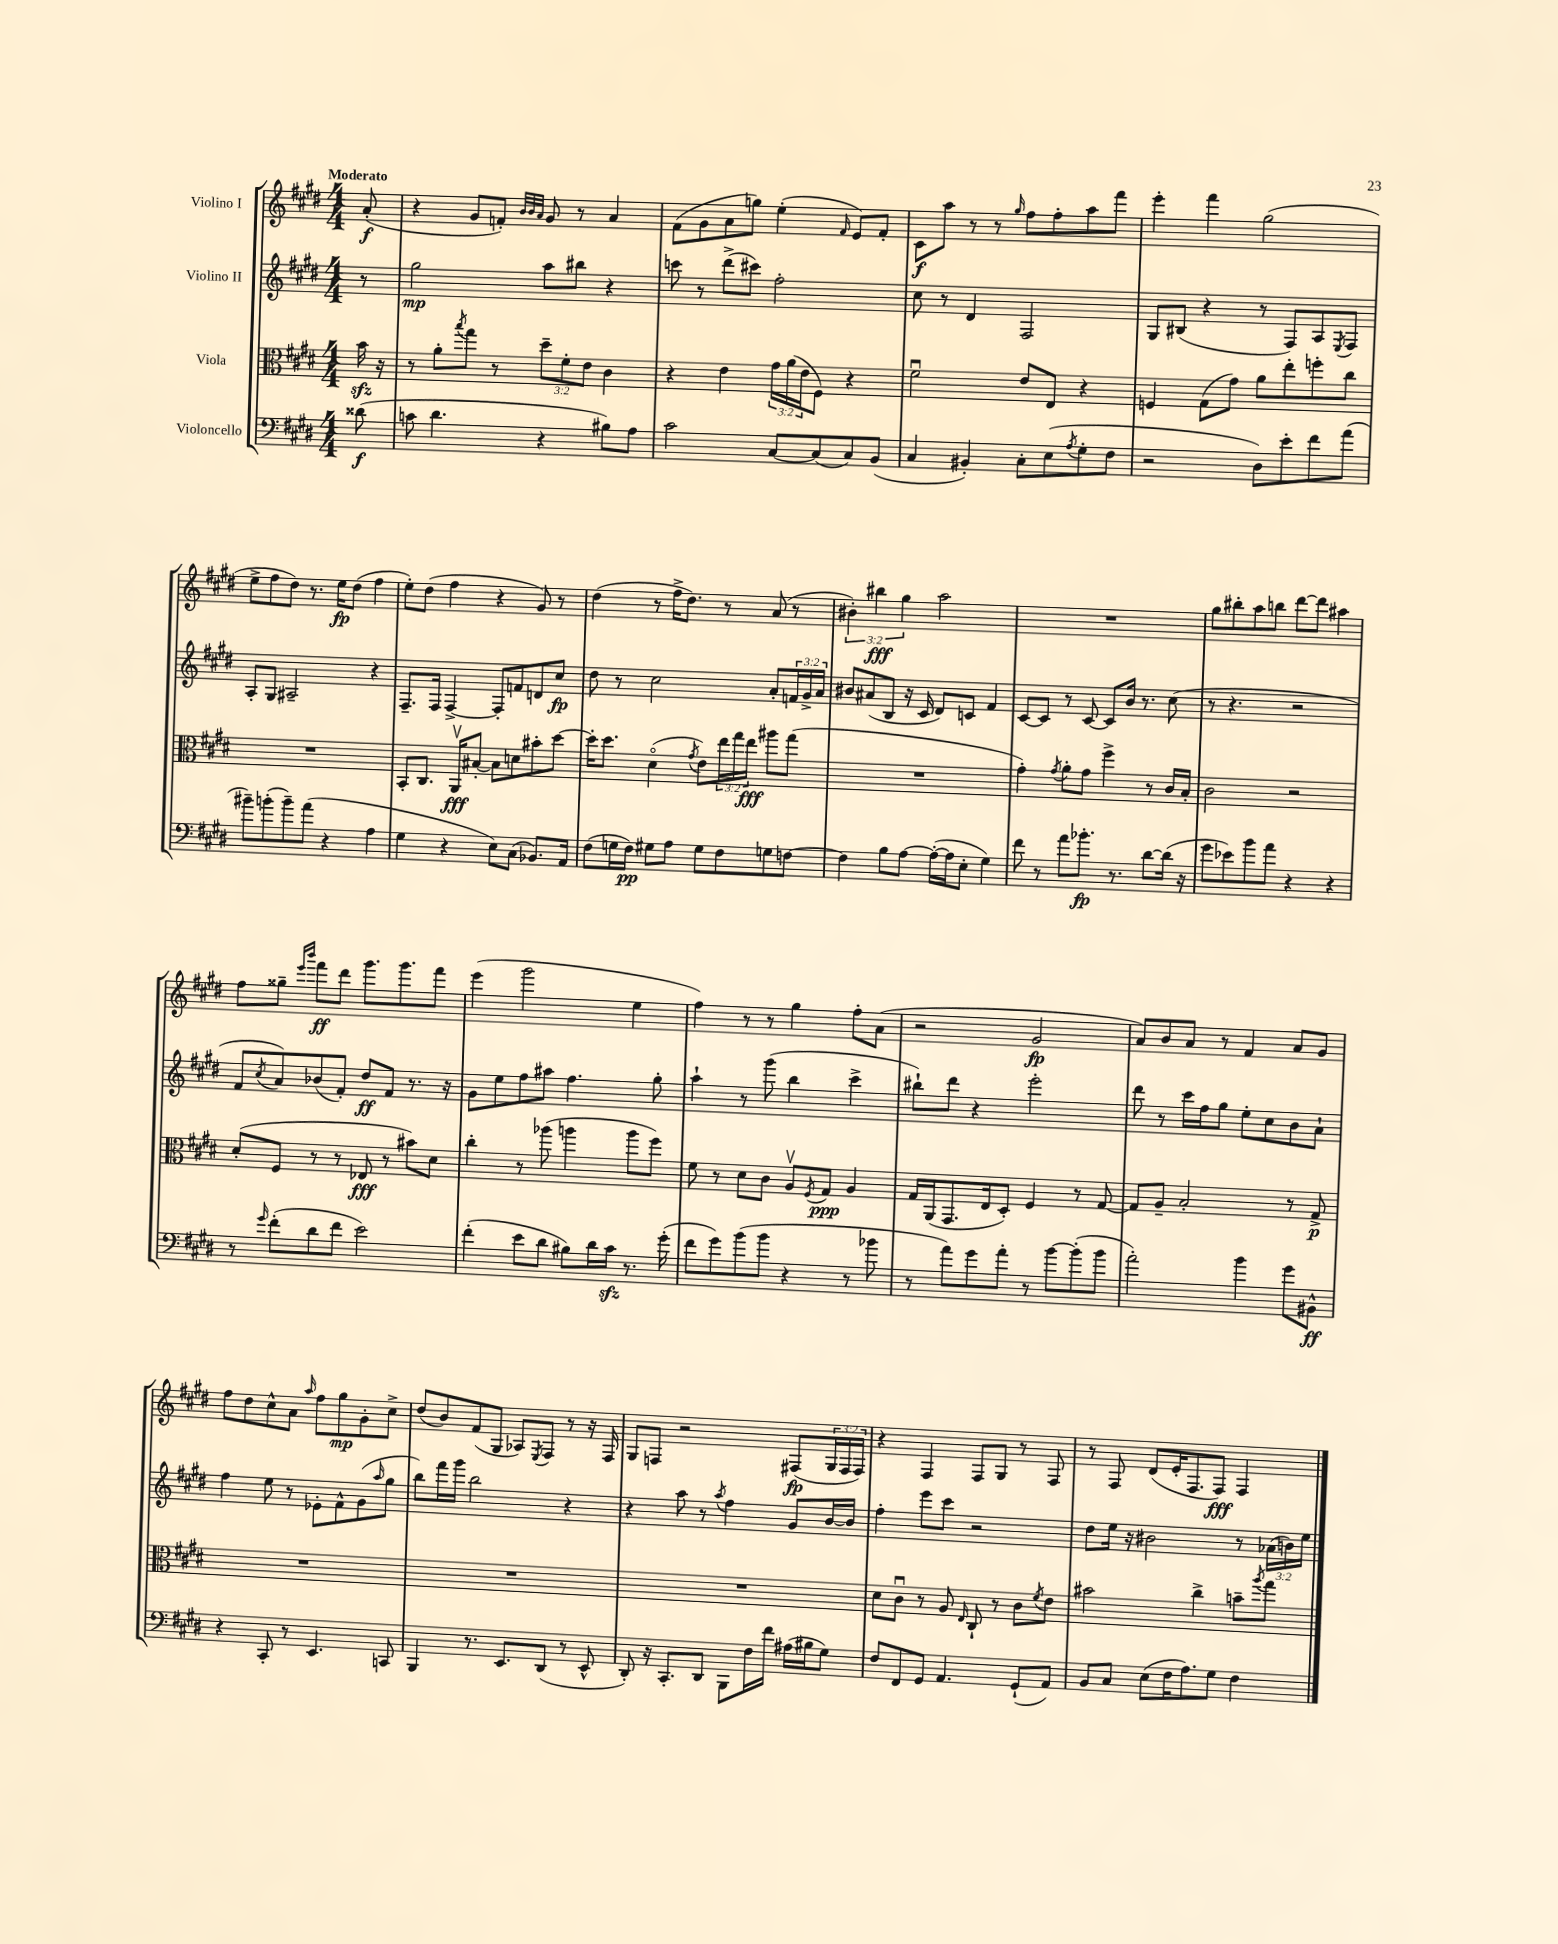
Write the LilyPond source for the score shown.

<<
\new StaffGroup <<
\new Staff = "s0" \with { instrumentName = "Violino I" } {
    \clef treble \key e \major \numericTimeSignature \time 4/4 \override Staff.TupletNumber.text = #tuplet-number::calc-fraction-text \partial 8 \tempo "Moderato"
    a'8-.\f( |
    r4 gis'8 f'8-.) \grace { b'32 b'32 a'32 } gis'8 r8 a'4 |
    fis'8( gis'8 a'8 g''8) e''4-.( \grace { fis'16 } e'8) fis'8-. |
    cis'8\f a''8 r8 r8 \grace { gis''16 } fis''8 fis''8-. a''8 fis'''8 |
    e'''4-. fis'''4 gis''2( |
    e''8-> fis''8 dis''8) r8. e''16\fp dis''8( fis''4 |
    e''8-.) dis''8( fis''4 r4 gis'8) r8 |
    dis''4( r8 fis''16-> dis''8.) r8 a'8( r8 |
    \tuplet 3/2 { bis'4-.) bis''4\fff gis''4 } a''2 |
    R1 |
    gis''8 bis''8-. a''8 b''8 dis'''8~ dis'''8 ais''4 |
    fis''8 gisis''8-- \grace { e'''16 b'''16 } fis'''8\ff dis'''8 gis'''8. gis'''8. fis'''8 |
    e'''4( gis'''2 e''4 |
    fis''4) r8 r8 gis''4 fis''8-. a'8( |
    r2 gis'2\fp |
    a'8) b'8 a'8 r8 fis'4 a'8 gis'8 |
    fis''8 dis''8 cis''8-^ a'8 \grace { a''16 } fis''8 gis''8\mp gis'8-. cis''8-> |
    dis''8( b'8) fis'8( gis8 aes8) \acciaccatura { e8 } fis8 r8 r16 fis16 |
    gis8 f8 r2 fis8\fp( \tuplet 3/2 { gis16 fis16 fis16) } |
    r4 fis4 fis8 gis8 r8 fis8 |
    r8 fis8 dis'8( e'16-. fis8. fis8\fff) fis4 \bar "|." |
}
\new Staff = "s1" \with { instrumentName = "Violino II" } {
    \clef treble \key e \major \numericTimeSignature \time 4/4 \override Staff.TupletNumber.text = #tuplet-number::calc-fraction-text \partial 8
    r8 |
    gis''2\mp a''8 bis''8 r4 |
    c'''8 r8 dis'''8->( cis'''8) fis''2-. |
    cis''8 r8 dis'4 fis2 |
    gis8 bis8( r4 r8 fis8) a8 \acciaccatura { e8 } fis8 |
    a8-. gis8 ais2-- r4 |
    fis8.-- fis16 fis4~-> fis8-. f'8 d'8 cis''8\fp |
    dis''8 r8 cis''2 a'8-. \tuplet 3/2 { f'16 gis'16-> a'16 } |
    bis'8 ais'8( b8 r16 cis'16 dis'8) c'8 fis'4 |
    cis'8~ cis'8 r8 cis'8~ cis'8 b'16 r8. cis''8( |
    r8 r4. r2 |
    fis'8 \acciaccatura { cis''8 } a'8) bes'8( fis'8-.) dis''8\ff fis'8 r8. r16 |
    gis'8 e''8 fis''8 ais''8 fis''4. gis''8-. |
    a''4-! r8 gis'''8( b''4 cis'''4-> |
    bis''8-!) dis'''8 r4 e'''2-. |
    dis'''8 r8 cis'''16 fis''16 gis''8 e''8-. cis''8 b'8 a'8-! |
    fis''4 e''8 r8 ees'8-. fis'8-^ gis'8( \grace { a''16 } gis''8 |
    b''8) fis'''16 gis'''16 b''2 r4 |
    r4 a''8 r8 \acciaccatura { a''8 } fis''4 gis'8 b'16~ b'16 |
    fis''4-. e'''8 cis'''8 r2 |
    dis''8 e''16 r16 bis'2 r8 \tuplet 3/2 { aes'16( b'16) e''16 } \bar "|." |
}
\new Staff = "s2" \with { instrumentName = "Viola" } {
    \clef alto \key e \major \numericTimeSignature \time 4/4 \override Staff.TupletNumber.text = #tuplet-number::calc-fraction-text \partial 8
    b'16\sfz r16 |
    r8 a'8-. \acciaccatura { b''8 } gis''8 r8 \tuplet 3/2 { dis''8-- fis'8-. e'8 } cis'4 |
    r4 e'4 \tuplet 3/2 { gis'16 a'16( e'16 } fis8) r4 |
    fis'2\downbow e'8 e8 r4 |
    f4 gis8( gis'8) a'8 e''8-. f''8-. cis''8 |
    R1 |
    b,8-. cis8. a,16\upbow\fff bis8~-. bis8 d'8 bis'8-. dis''8~ |
    dis''16-. dis''8. dis'4\flageolet( \acciaccatura { gis'8 } e'8) \tuplet 3/2 { e''16 gis''16 e''16\fff } ais''8 gis''8( |
    R1 |
    gis'4-.) \acciaccatura { gis'8 } a'8-. gis'8 fis''4-> r8 cis'16 b16-. |
    cis'2 r2 |
    dis'8-.( fis8 r8 r8 ees8\fff r8 bis'8) dis'8 |
    cis''4-. r8 aes''8( a''4 a''8 fis''8) |
    fis'8 r8 dis'8 cis'8 a8\upbow \acciaccatura { fis8 } gis8\ppp a4 |
    gis16 a,16( gis,8. e16 dis8-.) fis4 r8 gis8~ |
    gis8 a8-- b2-. r8 gis8->\p |
    R1 |
    R1 |
    R1 |
    dis'8 cis'8\downbow r8 a8 \grace { e16 } cis8-! r8 cis'8 \acciaccatura { fis'8 } e'8 |
    bis'2 cis''4-> b'8-- \acciaccatura { a''8 } gis''8 \bar "|." |
}
\new Staff = "s3" \with { instrumentName = "Violoncello" } {
    \clef bass \key e \major \numericTimeSignature \time 4/4 \partial 8
    disis'8\f( |
    c'8 dis'4. r4 bis8) a8 |
    cis'2 cis8~ cis8( cis8) b,8( |
    cis4 bis,4-.) cis8-. e8( \acciaccatura { a8 } gis8-. fis8 |
    r2 dis8) e'8-. fis'8 a'8( |
    bis'8--) b'8-.( b'8--) a'8( r4 a4 |
    gis4 r4 e8) cis8( bes,8.) a,16 |
    fis8( g16 fis16\pp) gis8 a8 gis8 fis8 g8 f8~ |
    f4 b8 a8~ a16~-.( a16 e8-. gis4) |
    fis'8 r8 a'8 bes'8.-.\fp r8. dis'8~ dis'16( r16 |
    gis'8 ees'8) b'8 a'8 r4 r4 |
    r8 \grace { gis'16 } fis'8-.( dis'8 fis'8 e'2) |
    fis'4-.( e'8 dis'8 bis8) dis'16 cis'16\sfz r8. gis'16-.( |
    fis'8 gis'8) b'8( b'8 r4 r8 bes'8 |
    r8 a'8) gis'8 a'8-. r8 b'8~ b'8-.( b'8 |
    a'2-.) b'4 gis'8 bis,8-^\ff |
    r4 cis,8-. r8 e,4. c,8 |
    b,,4 r8. e,8. dis,8( r8 e,8-^ |
    dis,8-.) r16 cis,8.-. dis,8 b,,8 fis16 fis'16 ais16( bis16 gis8) |
    fis8 fis,8 gis,8 a,4. gis,8-!( a,8) |
    b,8 cis8 e8( fis16 a8.) gis8 fis4 \bar "|." |
}
>>
>>
\layout { \context { \Score \remove "Bar_number_engraver" } }
